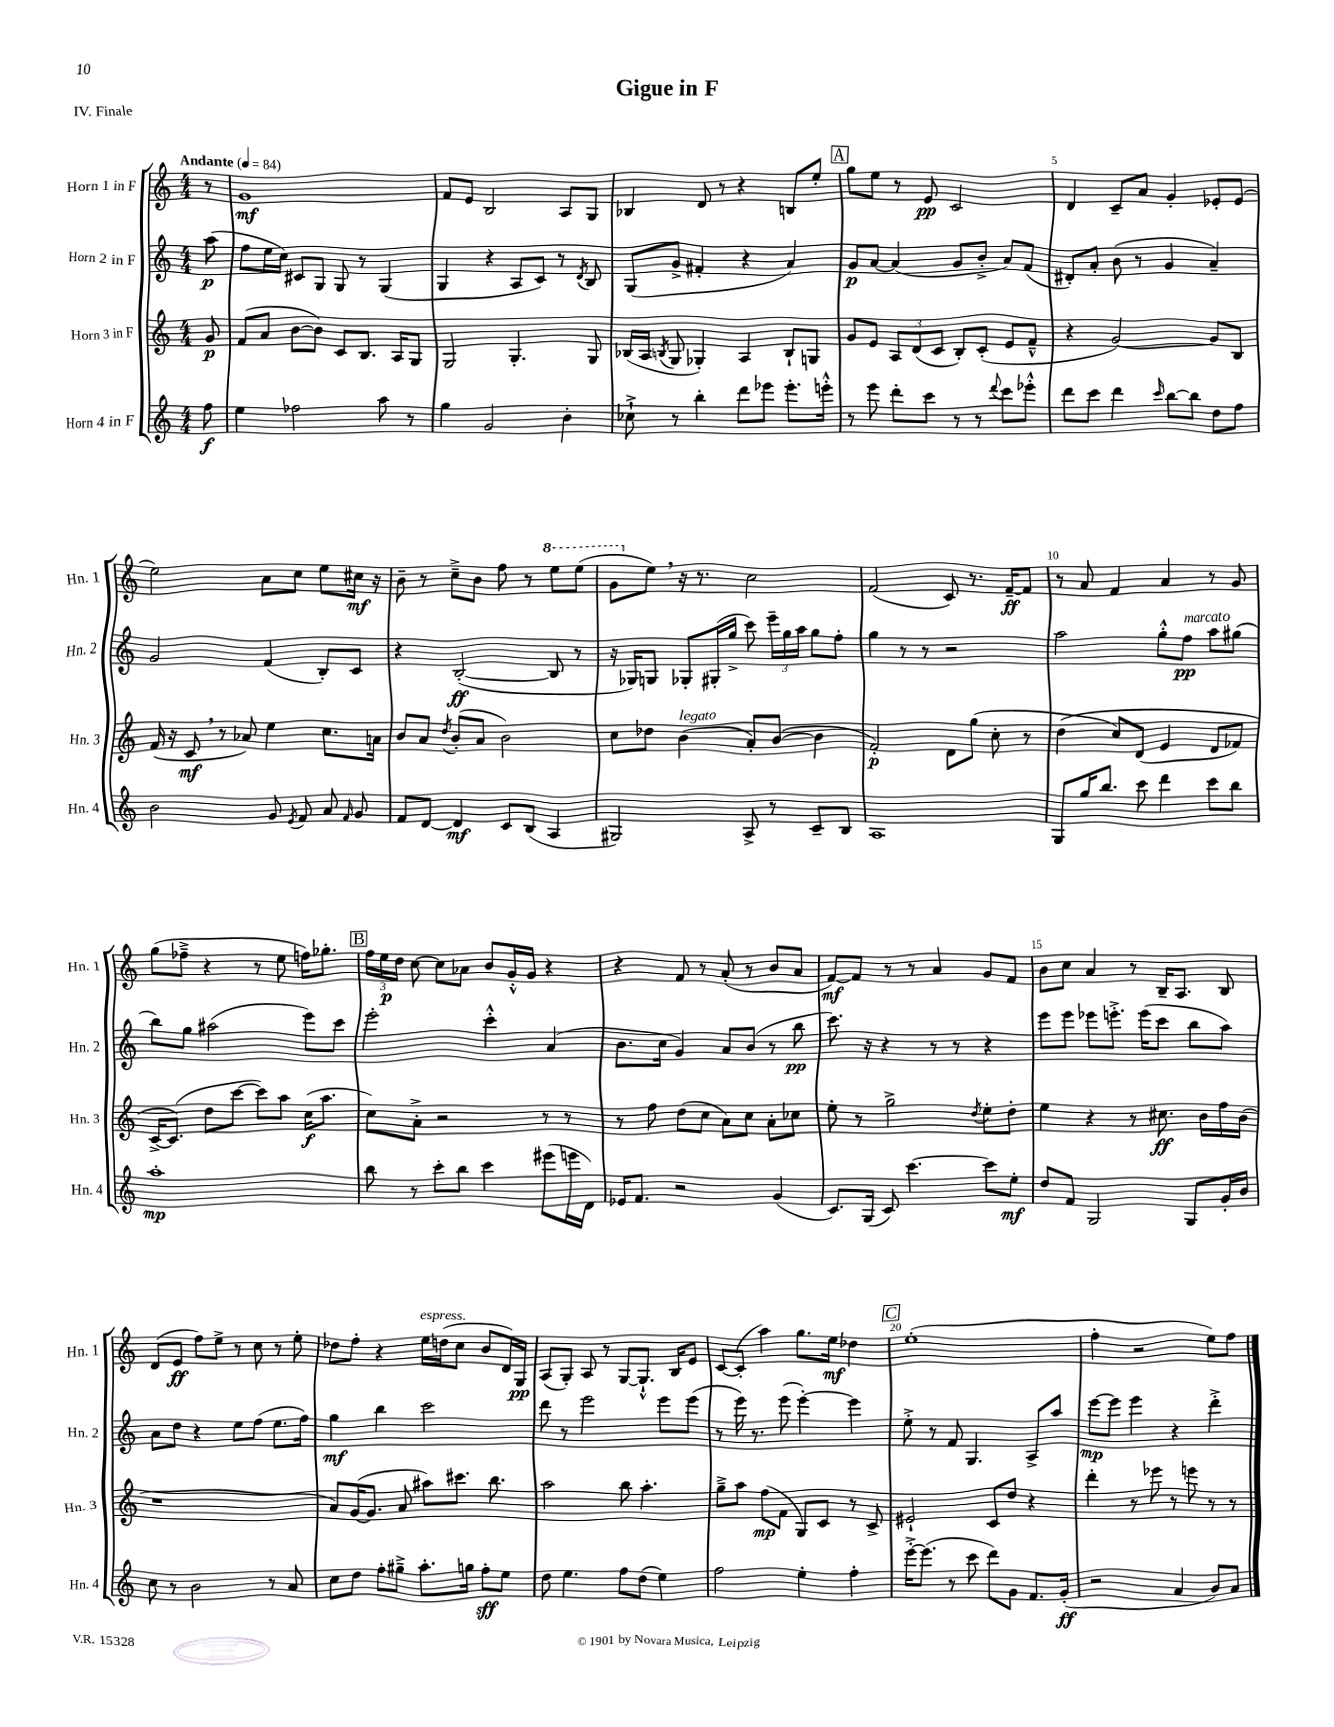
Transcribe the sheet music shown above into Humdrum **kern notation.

**kern	**kern	**kern	**kern
*staff4	*staff3	*staff2	*staff1
*clefG2	*clefG2	*clefG2	*clefG2
*k[]	*k[]	*k[]	*k[]
*M4/4	*M4/4	*M4/4	*M4/4
*MM84	*MM84	*MM84	*MM84
8ff\	8g/	(8aa\	8r
=	=	=	=
4ee\	(8f/L	8ff\L	1g
.	8a/J	16ee\L	.
.	.	16cc\JJ)	.
2ff-\	[8b\L	8c#/L	.
.	8b\]J)	8G/J	.
.	8c/L	8G/	.
.	8.B/J	8r	.
8aa\	.	(4G/	.
.	16A/LK	.	.
8r	8G/J	.	.
=	=	=	=
4gg\	2G/	4G/	8f/L
.	.	.	8e/J
2g/	.	4r	2B/
.	4.G'/	8A/L	.
.	.	8c/J)	.
4b'\	.	8r	8A/L
.	.	8qd/	.
.	8G/	8B/	8G/J
=	=	=	=
8cc-`^\	(16B-/LL	(8G/L	4B-/
.	16A/JJ	.	.
.	8qB/	.	.
8r	8G/	8g^/J	.
4bb'\	4G-'/)	4f#'/	8d/
.	.	.	8r
8ddd\L	4A/	4r	4r
8eee-\J	.	.	.
8.eee-'\L	8B`/L	4a/)	8B/L
.	8G/J	.	8ee'/J
16eee'^^\Jk	.	.	.
=	=	=	=
8r	8g/L	8g/L	8gg\L
8eee\	8e/J	[8a/J	8ee\J
8ddd'\L	12A/L	(4a/]	8r
.	(12d/	.	.
8ccc\J	.	.	8e/
.	12c/J	.	.
8r	8B'/L)	8g/L	2c/
8r	(8c'/J	8b'^/J	.
8qqddd/	.	.	.
8ccc\L	8e/L	8a/L)	.
8eee-'^^\J	8f~^^/J	(8f/J	.
=	=	=	=
8ddd\L	4r	8d#'/L)	4d/
8ccc\J	.	8a'/J	.
4ddd\	[2g/)	(8b\	8c~/L
.	.	8r	8a/J
16qqccc/	.	.	.
[8bb\L	.	4g/	4g'/
8bb\]J	.	.	.
8dd\L	8g/]L	4a~/)	8e-'/L
8ff\J	8B/J	.	(8e-/J
=	=	=	=
2b\	(16f/	2g/	2ee\)
.	16r	.	.
.	8c/	.	.
.	8r	.	.
.	8a-/)	.	.
8g/	4ee\	(4f/	8a\L
8qe/	.	.	.
8f/	.	.	8cc\J
8a/	8.cc\L	8B'/L)	8ee\L
16qqf/	.	.	.
8g/	.	8c/J	16cc#\Jk
.	16a\Jk	.	16r
=	=	=	=
8f/L	8b/L	4r	8b~\
[8d/J	8a/J	.	8r
.	8qdd/	.	.
4d/]	(8b'/L	([2B'/	8cc~^\L
.	8a/J	.	8b\J
8c/L	2b\)	.	8ff\
(8B/J	.	.	8r
4A/	.	8B/]	8eee\L
.	.	8r	(8eee\J
=	=	=	=
2G#/)	8cc\L	16r	8gg\L
.	.	16G-/LK)	.
.	8dd-\J	8G/J	8ee\J)
.	(4b\	8G-'/L	16r
.	.	.	8.r
.	.	(16G#'/L	.
.	.	16gg^/JJ	.
8A^/	8a'/L)	8ccc\)	2cc\
8r	([8b/J	24eee~\LL	.
.	.	24gg\	.
.	.	24aa\JJ	.
8c~/L	4b\]	8gg\L	.
8B/J	.	8ff'\J	.
=	=	=	=
1A	2f'/)	4gg\	(2f/
.	.	8r	.
.	.	8r	.
.	8d\L	2r	8c/)
.	(8gg\J	.	8.r
.	8cc'\	.	.
.	.	.	[16f~/LK
.	8r	.	8f/]J
=	=	=	=
8G/L	&(4dd\	2aa\	8r
16gg/K	.	.	8a/
8.bb/J	.	.	.
.	8cc/L)	.	4f/
8ccc\	(8d/J	.	.
4ddd\	4e/	8gg'^^\L	4a/
.	.	8ff\J	.
8ccc\L	8d/L	8aa\L	8r
8bb\J	8f-/J)	(8gg#\J	8g/
=	=	=	=
1aa'	[16c^/LK	8bb\L)	(8gg\L
.	(8.c/]J&)	.	.
.	.	8gg\J	8ff-~^\J
.	8dd\L	(2aa#\	4r
.	[8ccc\J	.	.
.	8ccc\]L)	.	8r
.	8aa\J	.	8ee\
.	(16cc\LK	8eee\L)	16ff\LK)
.	8.aa\J	.	8.gg-'\J
.	.	8ccc\J	.
=	=	=	=
8bb\	8cc\L)	2eee'\	24ff\LL
.	.	.	24ee\
.	.	.	24dd\JJ
8r	8a'^\J	.	[8cc\
8ccc'\L	2r	.	8cc\]L
8bb\J	.	.	8a-\J
4ccc\	.	4ccc'^^\	8b/L
.	.	.	16g'^^/L
.	.	.	16g/JJ
(8eee#\L	8r	(4a/	4r
16eee\L	8r	.	.
16d\JJ)	.	.	.
=	=	=	=
16e-/LK	8r	8.b\L	4r
8.f/J	.	.	.
.	8ff\	.	.
.	.	16cc\Jk	.
2r	(8dd\L	4g/)	8f/
.	8cc\J	.	8r
.	8a\L)	8a/L	(8a'/
.	8cc\J	(8b/J	8r
(4g/	8a'\L	8r	8b/L
.	8cc-\J	8bb\	8a/J
=	=	=	=
8.c/L)	8ee'\	8.ccc\)	[8f/L)
.	8r	.	8f/]J
(16G/Jk	.	16r	.
8c/)	2gg^\	4r	8r
[4.ccc\	.	.	8r
.	.	8r	4a/
.	.	8r	.
.	8qdd/	.	.
8ccc\]L	8ee'\L	4r	8g/L
8ee'\J	8dd'\J	.	8f/J
=	=	=	=
8dd/L	4ee\	8eee\L	8b\L
8f/J	.	8eee\J	8cc\J
2G/	4r	8eee-\L	4a/
.	.	8.eee'^\J	.
.	8r	.	8r
.	.	(16eee\LK	.
.	8.cc#\	8ccc\J	16B~/LK
.	.	.	8.A/J
8G/L	.	8bb\L	.
.	16b\LL	.	.
16g'/L	16ff\	8aa\J)	8B/
16b/JJ	(16b\JJ	.	.
=	=	=	=
8cc\	1r	8a\L	(8d/L
8r	.	8dd\J	8e/J
2b\	.	4r	8ff\L)
.	.	.	8ee^\J
.	.	8ee\L	8r
.	.	(8ff\J	8cc\
8r	.	8.ee\L	8r
8a/	.	.	8ee'\
.	.	16ff\Jk)	.
=	=	=	=
8cc\L	8a/L)	4gg\	8dd-\L
8dd\J	([16g/K	.	8ff'\J
.	8.g/]J	.	.
8ff'\L	.	4bb\	4r
8gg#~^\J	8a/	.	.
8.aa'\L	8aa#\L)	2ccc\	16ee\LL
.	.	.	(16dd\J
.	8.ccc#\J	.	8cc\J
16gg\Jk	.	.	.
8ff'\L	.	.	8b/L
.	8.bb\	.	.
8ee\J	.	.	16d/L)
.	.	.	16G/JJ
=	=	=	=
8dd\	2aa\	8ddd\	(8A/L
4.ee\	.	8r	8G'/J)
.	.	2eee\	8A/
.	.	.	8r
8ff\L	8bb\	.	[8G/L
(8dd\J	4.aa'\	.	8.G`^^/]J
4ee\)	.	8eee\L	.
.	.	.	16B/LK
.	.	(8eee\J	8e/J
=	=	=	=
2ff\	8gg~^\L	8r	[8c/L
.	8aa\J	16eee\)	(8c'/]J
.	.	8.r	.
.	(8ff\L	.	4aa\)
.	8f\J	(8eee\	.
4ee'\	8G/L)	[4eee'\)	8.gg\L
.	8c/J	.	.
.	.	.	16ee\Jk
4ff'\	8r	4eee\]	4dd-\
.	8c^/	.	.
=	=	=	=
[16eee'^\LK	2e#`/	8ee'^\	(1ee'
(8.eee\]J	.	.	.
.	.	8r	.
8r	.	8f/	.
8ccc\	.	4.G/	.
8ddd\L)	8c/L	.	.
8g\J	8dd/J	.	.
8.f/L	4r	8A^/L	.
.	.	8aa/J	.
(16g'/Jk	.	.	.
=	=	=	=
2r	4ddd'\	[8eee\L	4ff'\
.	.	8eee\]J	.
.	8r	4eee\	2r
.	8eee-\	.	.
4a/	8r	4r	.
.	8eee\	.	.
8b/L)	8r	4ddd'^\	8ee\L)
8a/J	8r	.	8ff\J
==	==	==	==
*-	*-	*-	*-
